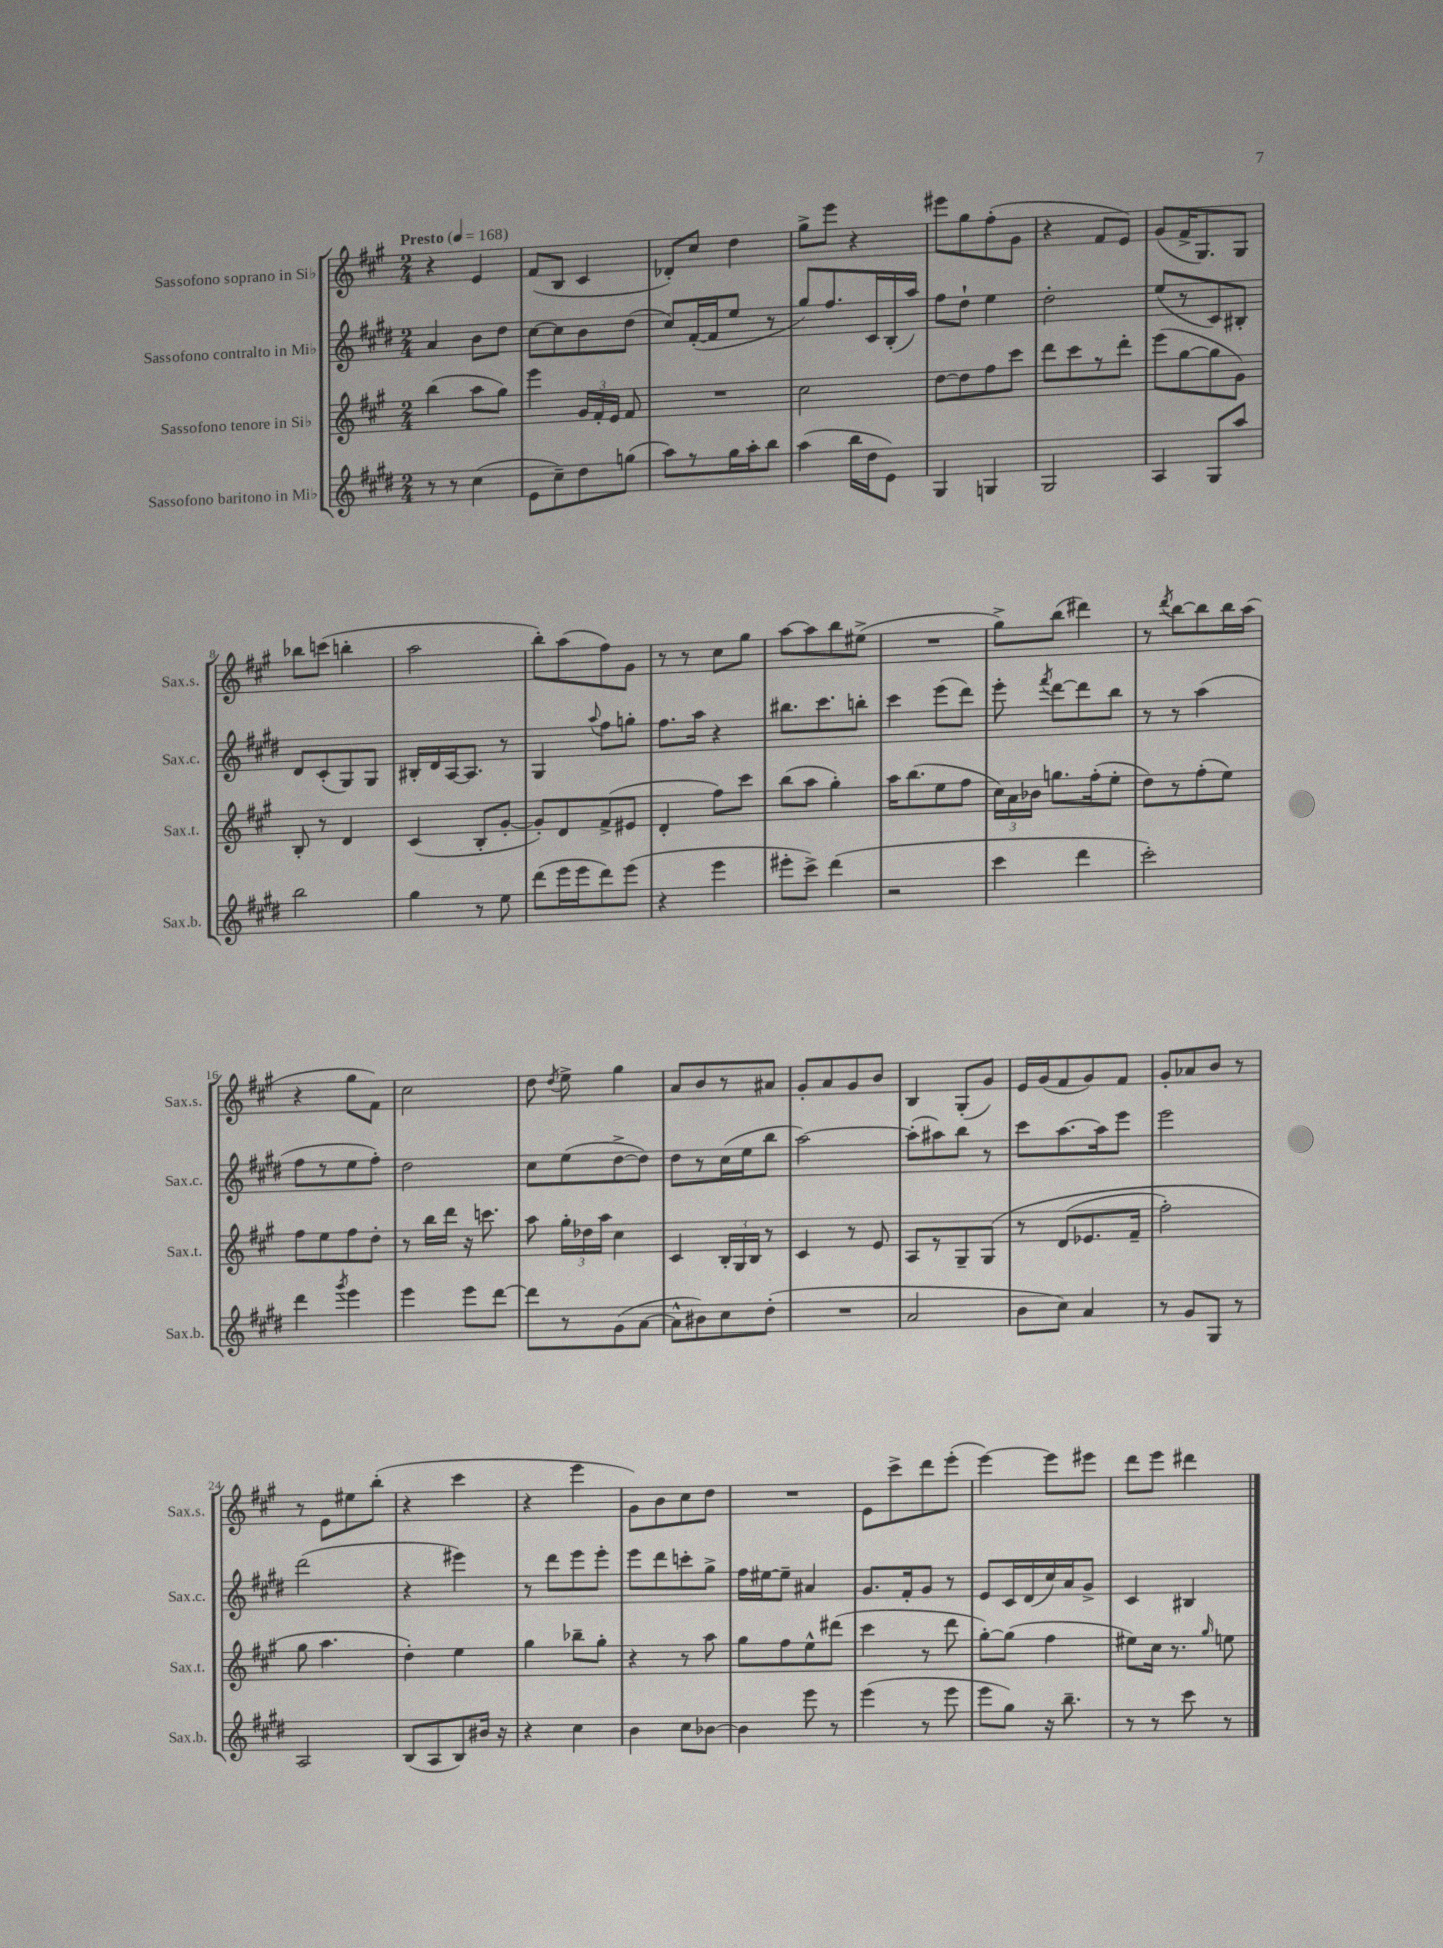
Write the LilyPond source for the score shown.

<<
\new StaffGroup <<
\new Staff = "s0" \with { instrumentName = "Sassofono soprano in Sib" shortInstrumentName = "Sax.s." } {
    \clef treble \key a \major \numericTimeSignature \time 2/4 \tempo "Presto" 4 = 168
    \autoBeamOff r4 e'4 |
    fis'8[( b8] cis'4 |
    des'8[-.) cis''8] d''4 |
    gis''8[-> e'''8] r4 |
    eis'''8[ gis''8 fis''8-.( gis'8] |
    r4 fis'8[ e'8]) |
    gis'8[( fis'16-> gis8.) gis8] |
    bes''8[ c'''8]( b''4-. |
    a''2 |
    b''8[-.) a''8( fis''8) gis'8] |
    r8 r8 cis''8[ gis''8] |
    a''8[~ a''8 b''8 eis''8]->( |
    R2 |
    gis''8[->) b''8]( dis'''4) |
    r8 \acciaccatura { d'''8 } b''8[~ b''8 b''16 a''16]( |
    r4 gis''8[ fis'8]) |
    cis''2 |
    d''8 \acciaccatura { d''8 } e''8-> gis''4 |
    a'8[ b'8 r8 ais'8] |
    gis'8[-. a'8 gis'8 b'8] |
    b4 gis8[-.( gis'8]) |
    e'16[ gis'16( fis'8 gis'8) fis'8] |
    gis'8[-. aes'8 b'8] r8 |
    r8 e'8[ eis''8 b''8]-.( |
    r4 cis'''4 |
    r4 e'''4 |
    gis'8[) b'8 cis''8 d''8] |
    R2 |
    e'8[ cis'''8-> d'''8 e'''8]-.( |
    e'''4~) e'''8[ eis'''8] |
    d'''8[ e'''8] dis'''4 \bar "|." |
}
\new Staff = "s1" \with { instrumentName = "Sassofono contralto in Mib" shortInstrumentName = "Sax.c." } {
    \clef treble \key e \major \numericTimeSignature \time 2/4
    \autoBeamOff a'4 b'8[ dis''8] |
    cis''8[~ cis''8 b'8 dis''8]( |
    cis''8[) fis'16~-.( fis'16 e''8] r8 |
    gis''8[) fis''8. cis'16 b16-.( a''16]) |
    fis''8[ dis''8]-! e''4 |
    dis''2-. |
    e''8[( r8 cis'8) bis8]-. |
    dis'8[ cis'8-.( gis8) gis8] |
    bis16[-. dis'16 a16~ a8.] r8 |
    gis4 \appoggiatura { a''8 } fis''8[ g''8]-. |
    fis''8.[ a''16] r4 |
    bis''8.[ cis'''8. b''8]-. |
    cis'''4 e'''8[( dis'''8]) |
    e'''8-. \acciaccatura { fis'''8 } dis'''8[~ dis'''8 b''8] |
    r8 r8 a''4( |
    fis''8[ r8 e''8 fis''8]-.) |
    dis''2 |
    cis''8[ e''8( dis''8~-> dis''8]) |
    dis''8[ r8 cis''16( e''16 b''8] |
    a''2~) |
    a''8[-.( ais''8) b''8] r8 |
    cis'''8[ a''8.~ a''16 e'''8] |
    e'''2 |
    dis'''2( |
    r4 eis'''4) |
    r8 dis'''8[ e'''8 e'''8]-. |
    e'''8[ dis'''8 c'''8-. gis''8]-> |
    fis''16[ eis''16~ eis''8]-- ais'4 |
    gis'8.[ fis'16-. gis'8] r8 |
    e'8[ cis'16 dis'16( cis''16) a'16 gis'8]-> |
    cis'4 bis4 \bar "|." |
}
\new Staff = "s2" \with { instrumentName = "Sassofono tenore in Sib" shortInstrumentName = "Sax.t." } {
    \clef treble \key a \major \numericTimeSignature \time 2/4
    \autoBeamOff b''4( a''8[ gis''8]) |
    e'''4 \tuplet 3/2 { gis'16[ fis'16-. e'16] } fis'8 |
    R2 |
    cis''2 |
    d''8[~ d''8 fis''8 cis'''8] |
    d'''8[ cis'''8 r8 d'''8]-. |
    e'''8[( gis''8~ gis''8 gis'8]) |
    b8-. r8 d'4 |
    cis'4( b8[-. gis'8]~-. |
    gis'8[-.) d'8 fis'8->( eis'8] |
    d'4-. fis''8[) cis'''8] |
    b''8[( a''8] gis''4-.) |
    a''16[ b''8.( e''8 fis''8] |
    \tuplet 3/2 { cis''16[) a'16 bes'16] } g''8.[ fis''16-.( e''8]-. |
    d''8[) r8 fis''8-.( e''8]) |
    fis''8[ e''8 fis''8 d''8]-. |
    r8 b''16[ d'''16] r16 c'''8. |
    a''8 \tuplet 3/2 { gis''16[-. des''16 a''16] } cis''4 |
    cis'4 \tuplet 3/2 { b16[-. gis16 b16] } r8 |
    cis'4 r8 e'8 |
    a8[ r8 gis8-- gis8]\( |
    r8 d'8[( ees'8. fis'16]-- |
    fis''2-.) |
    gis''8 a''4. |
    d''4-.\) e''4 |
    gis''4 bes''8[-- gis''8]-. |
    r4 r8 a''8 |
    gis''8[ fis''8 e''8-^ dis'''8]( |
    cis'''4 r8 d'''8 |
    gis''8[~-.) gis''8]( fis''4 |
    eis''8[) cis''16] r8. \grace { gis''16 } e''8 \bar "|." |
}
\new Staff = "s3" \with { instrumentName = "Sassofono baritono in Mib" shortInstrumentName = "Sax.b." } {
    \clef treble \key e \major \numericTimeSignature \time 2/4
    \autoBeamOff r8 r8 cis''4( |
    e'8[ cis''8--) dis''8 g''8]( |
    a''8[) r8 gis''16 a''16-. b''8] |
    a''4( b''16[ dis''16 e'8]) |
    gis4 g4 |
    gis2 |
    a4 gis8[ a''8] |
    b''2 |
    gis''4 r8 e''8 |
    dis'''8[( e'''16 e'''16 dis'''8) e'''8]( |
    r4 e'''4 |
    eis'''8[-. cis'''8]->) dis'''4( |
    r2 |
    cis'''4 dis'''4 |
    cis'''2-.) |
    dis'''4 \acciaccatura { gis'''8 } e'''4 |
    e'''4 e'''8[ dis'''8]~ |
    dis'''8[ r8 gis'8( a'8]~ |
    a'8[-^ bis'8) cis''8 dis''8]-.( |
    R2 |
    a'2 |
    b'8[ cis''8]) a'4 |
    r8 gis'8[ gis8] r8 |
    a2 |
    b8[( a8 b8) bis'16] r16 |
    r4 cis''4 |
    b'4 cis''8[ bes'8]~ |
    bes'4 e'''8 r8 |
    e'''4( r8 e'''8 |
    e'''8[ gis''8]) r16 b''8.-- |
    r8 r8 cis'''8 r8 \bar "|." |
}
>>
>>
